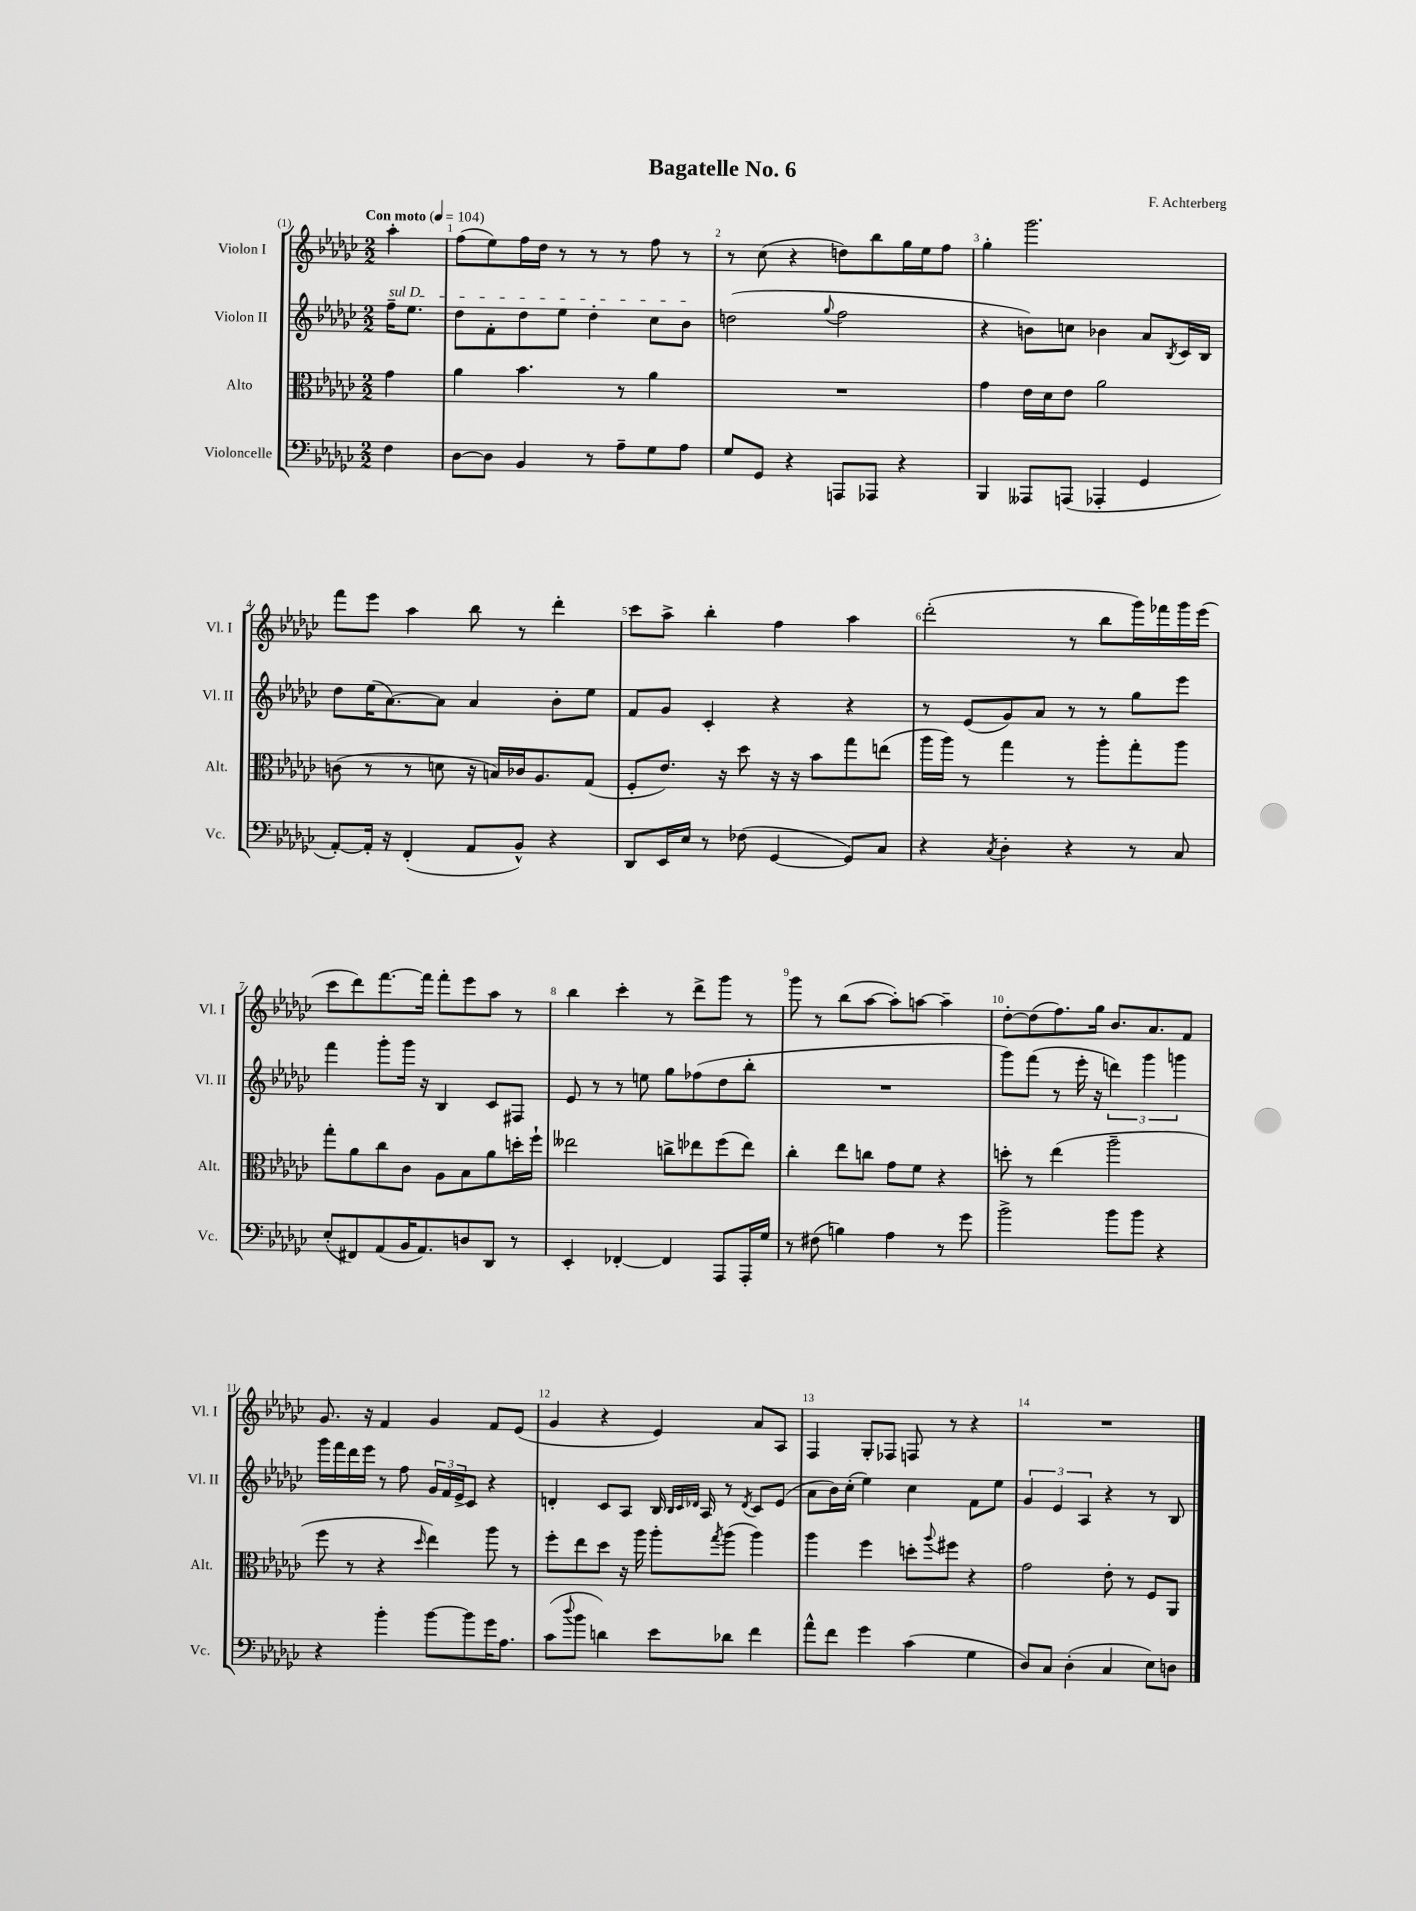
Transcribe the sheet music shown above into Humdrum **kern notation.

**kern	**kern	**kern	**kern
*part4	*part3	*part2	*part1
*staff4	*staff3	*staff2	*staff1
*I"Violoncelle	*I"Alto	*I"Violon II	*I"Violon I
*I'Vc.	*I'Alt.	*I'Vl. II	*I'Vl. I
*clefF4	*clefC3	*clefG2	*clefG2
*k[b-e-a-d-g-c-]	*k[b-e-a-d-g-c-]	*k[b-e-a-d-g-c-]	*k[b-e-a-d-g-c-]
*M2/2	*M2/2	*M2/2	*M2/2
*MM104	*MM104	*MM104	*MM104
=	=	=	=
!	!	!	!LO:TX:a:B:t=Con moto
!	!	!LO:TX:a:i:t=sul D	!
4F\	4g-\	16ff~\KL	4aa-'\
.	.	8.ee-\J	.
=1	=1	=1	=1
[8D-\L	4a-\	8dd-\L	(8ff\L
8D-\J]	.	8f'\	8ee-\)
4BB-/	4.b-\	8dd-\	16ff\L
.	.	.	16dd-\JJ
.	.	8ee-\J	8r
8r	.	4dd-'\	8r
8A-~\L	8r	.	8r
8G-\	4a-\	8cc-\L	8ff\
8A-\J	.	8b-\J	8r
=2	=2	=2	=2
8G-/L	1r	(2ddn\	8r
8GG-/J	.	.	(8cc-\
4r	.	.	4r
.	.	8qqgg-/	.
8AAAn/L	.	2ff\	8ddn\L)
8AAA-X/J	.	.	8bb-\
4r	.	.	16gg-\L
.	.	.	16ee-\J
.	.	.	8ff\J
=3	=3	=3	=3
4BBB-/	4g-\	4r	4gg-'\
8AAA--X/L	16e-\LL	8bn\L)	2.ggg-\
.	16d-\J	.	.
(8AAAn/J	8e-\J	8ccn\J	.
4AAA-X'/	2a-\	4b-X\	.
4GG-/	.	8a-/L	.
.	.	8qB-/	.
.	.	16c-/L	.
.	.	16B-/JJ	.
!!LO:LB:g=z
=4	=4	=4	=4
[8AA-'/L)	(8cn\	8dd-\L	8fff\L
16AA-'/Jk]	8r	(16ee-\K	8eee-\J
16r	.	[8.a-\)	.
(4FF'/	8r	.	4aa-\
.	8dn\	8a-\J]	.
8AA-/L	16r	4a-/	8bb-\
.	16Bn/LL)	.	.
8BB-^^/J)	16c-X/J	.	8r
.	8.A-/	.	.
4r	.	8b-'\L	4ddd-'\
.	(8G-/J	8ee-\J	.
=5	=5	=5	=5
8DD-/L	8F'/L	8f/L	8ccc-\L
16EE-/L	8.e-/J)	8g-/J	8aa-^\J
16E-/JJ	.	.	.
8r	.	4c-'/	4bb-'\
.	16r	.	.
(8F-X\	8dd-\	.	.
[4GG-/	16r	4r	4ff\
.	16r	.	.
.	8b-\L	.	.
8GG-/L])	8gg-\	4r	4aa-\
8C-/J	(8een\J	.	.
=6	=6	=6	=6
4r	16aa-\LL	8r	(2ddd-'\
.	16aa-\JJ)	.	.
.	8r	(8e-/L	.
8qC-/	.	.	.
4D-'\	4gg-\	8g-/)	.
.	.	8a-/J	.
4r	8r	8r	8r
.	8aa-'\L	8r	8bb-\L
8r	8gg-'\	8gg-\L	16ggg-\L)
.	.	.	16fff-X\
8C-/	8aa-\J	8eee-\J	16ggg-\
.	.	.	(16eee-\JJ
!!LO:LB:g=z
=7	=7	=7	=7
(8E-'/L	8gg-'\L	4fff\	8ccc-\L
8FF#X/)	8a-\	.	8ddd-\)
(8AA-/	8cc-\	8ggg-'\L	[8.fff\
16BB-/K	8c-\J	16ggg-\Jk	.
8.AA-/)	.	16r	16fff\Jk]
.	8A-\L	4B-/	8fff'\L
8Dn/	8B-\	.	8eee-\
8DD-/J	8a-\	8c-/L	8aa-\J
8r	16ddn'\L	8F#X/J	8r
.	16ff`\JJ	.	.
=8	=8	=8	=8
4EE-'/	2ee--X\	8e-/	4bb-\
.	.	8r	.
[4FF-X'/	.	8r	4ccc-'\
.	.	8een\	.
4FF-/]	8ccn^\L	8gg-\L	8r
.	8ee-X\	(8ff-X\	8ddd-^\L
8AAA-/L	(8ff\	8dd-\	8ggg-\J
16AAA-'/L	8ee-\J)	8bb-'\J	8r
16G-/JJ	.	.	.
=9	=9	=9	=9
8r	4cc-'\	1r	8ggg-\
(8F#X\	.	.	8r
4Bn\)	8ee-\L	.	(8bb-\L
.	8ccn\J	.	[8aa-\J
4A-\	8g-\L	.	8aa-'\L])
.	8f\J	.	[8aan\J
8r	4r	.	4aa~\]
8g-\	.	.	.
=10	=10	=10	=10
2b-^\	8ddn'\	8ggg-\L)	[8dd-'\L
.	8r	(8fff\J	(8dd-\]
.	(4ee-\	8r	8.ff\)
.	.	16eee-'\	.
.	.	16r	16gg-\Jk
8b-\L	2aa-~\	6dddn\)	8.b-/L
8b-\J	.	.	.
.	.	6ggg-\	.
.	.	.	8.a-/
4r	.	.	.
.	.	6gggn\	.
.	.	.	8f/J
!!LO:LB:g=z
=11	=11	=11	=11
4r	8ff\	16ggg-\LL	8.g-/
.	.	16fff\	.
.	8r	16ddd-\	.
.	.	16eee-\JJ	16r
4b-'\	4r	8r	4f/
.	.	8ff\	.
.	16qqdd-/	.	.
[8b-\L	4ee-\)	24g-/LL	4g-/
.	.	24f/	.
.	.	24e-^/J	.
8b-\]	.	8c-/J	.
16g-\K	8aa-\	4r	8f/L
8.A-\J	.	.	.
.	8r	.	(8e-/J
=12	=12	=12	=12
(8c-\L	8ff'\L	4dn'/	4g-/
8qqdd-/	.	.	.
8b-\J	8ee-\	.	.
4dn\)	8dd-\J	8c-/L	4r
.	16r	8A-/J	.
.	16aa-\	.	.
8e-\L	8aa-'\L	16B-/	4e-/)
.	.	32qqB-/LLL	.
.	.	32qqc-/	.
.	.	32qqd-X/JJJ	.
.	.	16A-/	.
.	8qgg-/	.	.
8d-X\J	(8aa-\J	8r	.
.	.	8qd-/	.
4f\	4aa-\)	8c-/L	8a-/L
.	.	(8e-/J	8A-/J
=13	=13	=13	=13
8a-^^\L	4aa-\	8a-\L	4F/
8f\J	.	16b-\L)	.
.	.	(16cc-'\JJ	.
4g-\	4ff\	4ee-\)	8G-'/L
.	.	.	8F-X/J
(4c-\	8ddn'\L	4cc-\	8Fn/
.	8qqaa-/	.	.
.	8ff#X\J	.	8r
4G-\	4r	8f\L	4r
.	.	8ee-\J	.
=14	=14	=14	=14
8D-/L)	2g-\	6g-/	1r
8C-/J	.	.	.
.	.	6e-/	.
(4D-'\	.	.	.
.	.	6A-/	.
4C-/	8e-'\	4r	.
.	8r	.	.
8E-\L)	8F/L	8r	.
8Dn\J	8AA-/J	8B-/	.
==	==	==	==
*-	*-	*-	*-
